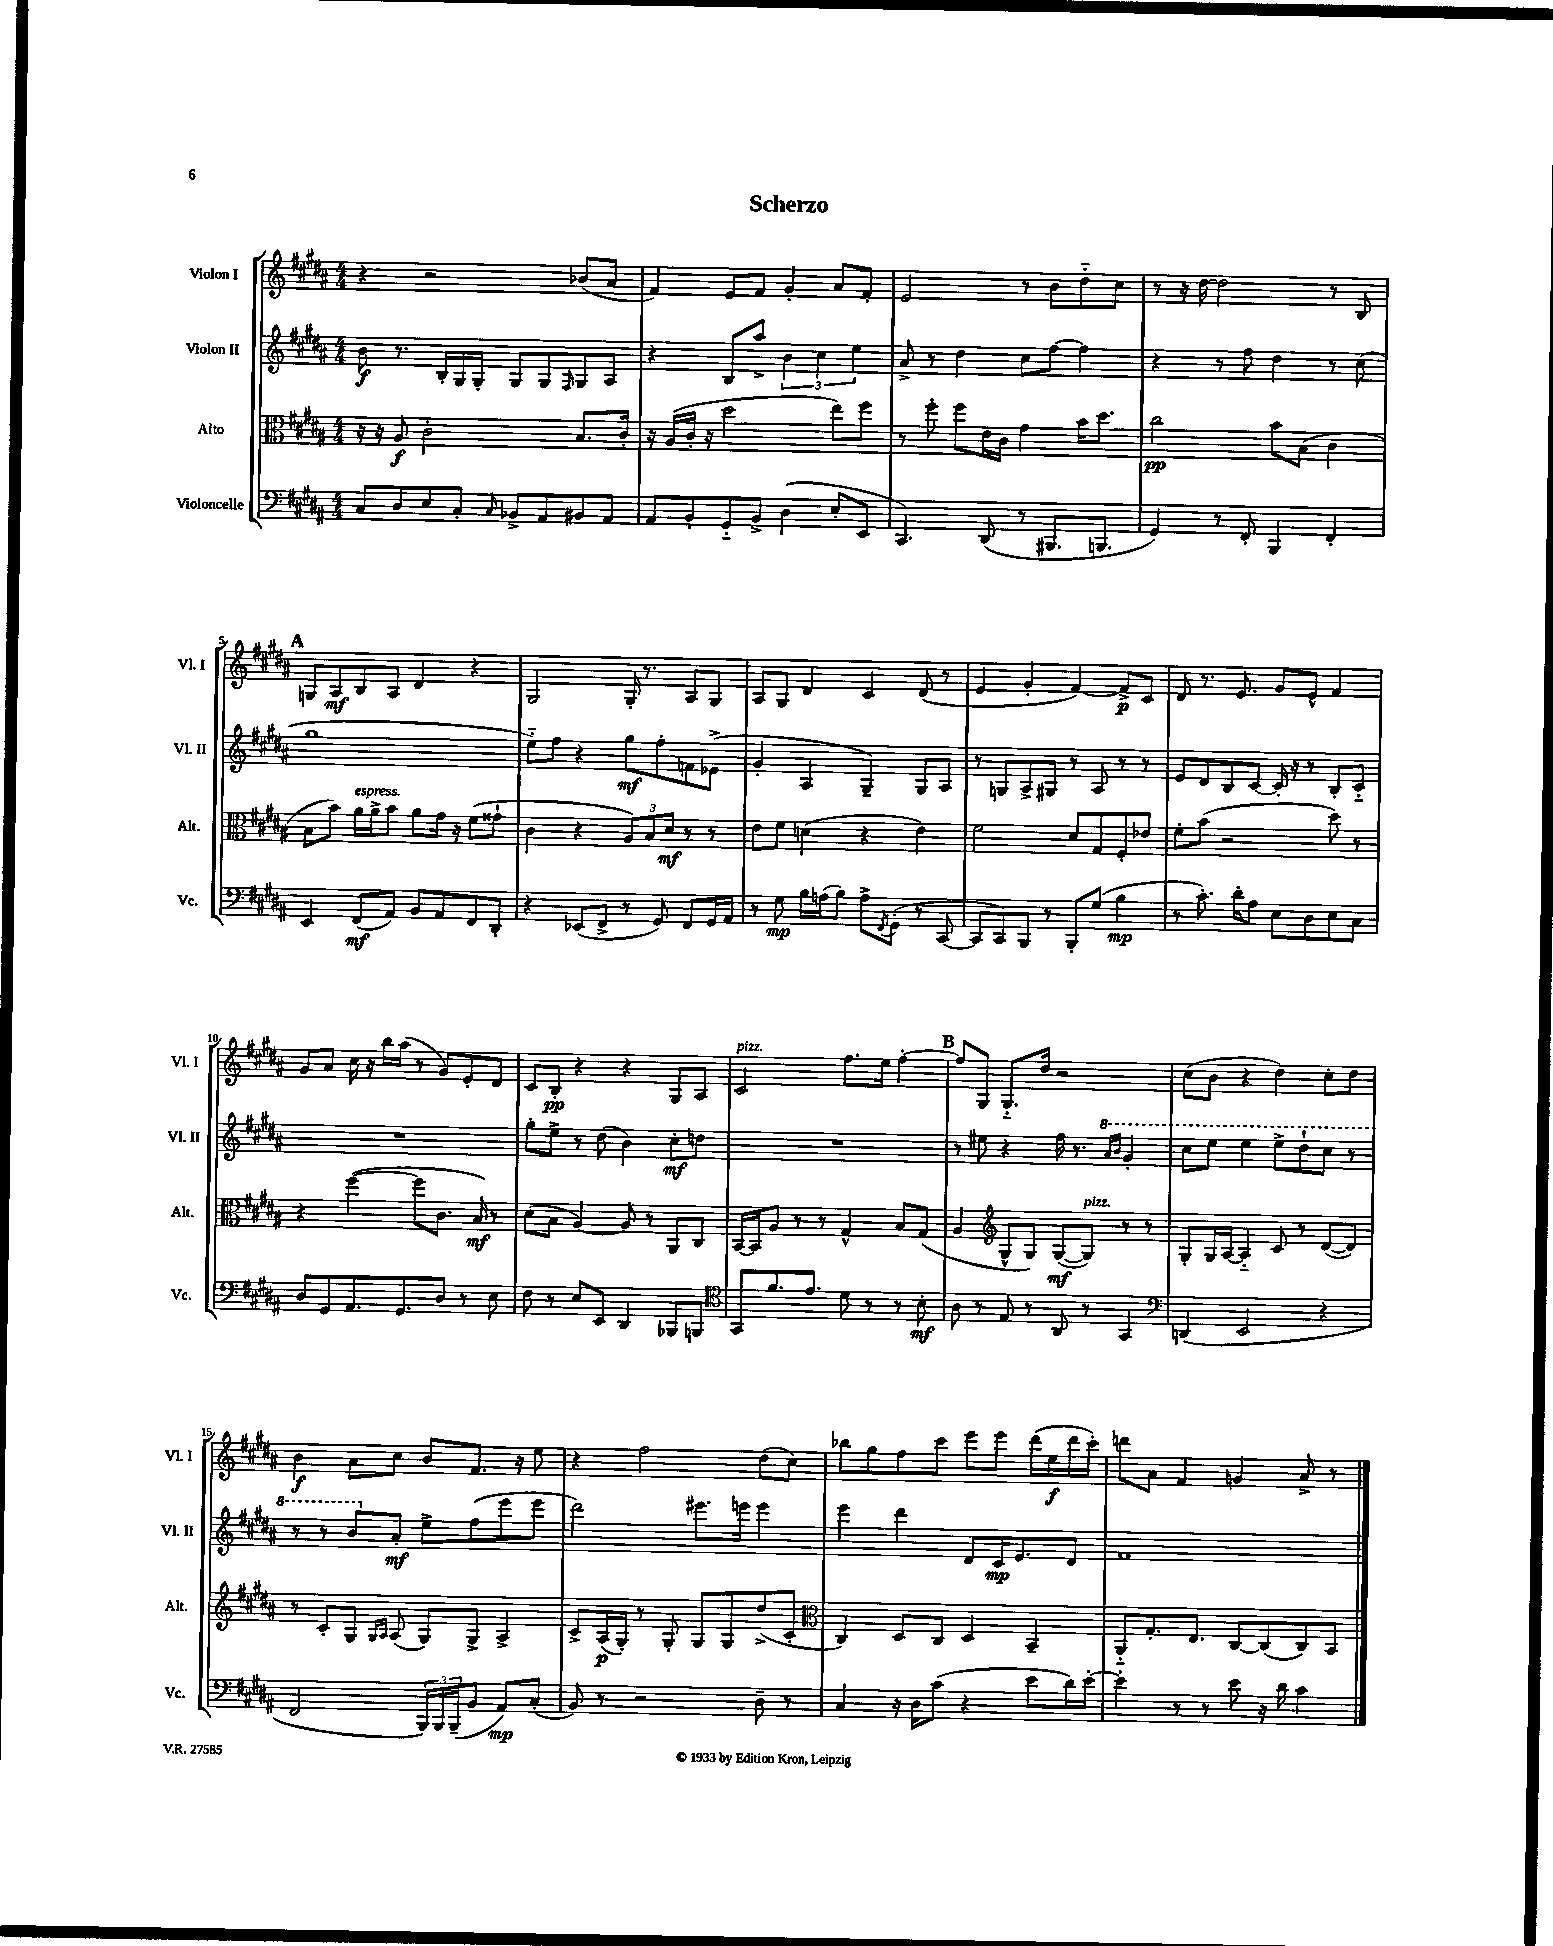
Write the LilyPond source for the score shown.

\header { title = "Scherzo" }
<<
\new StaffGroup <<
\new Staff = "s0" \with { instrumentName = "Violon I" shortInstrumentName = "Vl. I" } {
    \clef treble \key b \major \numericTimeSignature \time 4/4
    r4 r2 bes'8( ais'8 |
    fis'4) e'8 fis'8 gis'4-. ais'8 fis'8-. |
    e'2 r8 b'8 dis''8-_ cis''8 |
    r8 r16 dis''16~ dis''2 r8 b8 |
    \mark \markup { \bold "A" } g8 ais8\mf b8 ais8 dis'4 r4 |
    gis2 gis16-. r8. ais8 gis8 |
    ais8 gis8 dis'4 cis'4 dis'8( r8 |
    e'4 gis'4-. fis'4~) fis'8->\p cis'8 |
    dis'8 r8. e'8. gis'8 e'8-^ fis'4 |
    gis'8 ais'8 cis''16 r16 b''16 ais''16( r8 gis'8) e'8-. dis'8 |
    cis'8 b8-.\pp r4 r4 gis8 ais8 |
    cis'2^\markup { \italic "pizz." } fis''8. e''16 fis''4~-. |
    \mark \markup { \bold "B" } fis''8 gis8 gis8.-_ dis''16 r2 |
    cis''8( b'8 r4 dis''4) cis''8-. dis''8 |
    b'4\f ais'8 cis''8 b'8 fis'8. r16 e''8 |
    r4 fis''2 dis''8( cis''8) |
    bes''8 gis''8 fis''8 cis'''8 e'''8 e'''8 dis'''16( e''16\f dis'''16 cis'''16-.) |
    d'''8 ais'8 fis'4 g'4 ais'8-> r8 \bar "|." |
}
\new Staff = "s1" \with { instrumentName = "Violon II" shortInstrumentName = "Vl. II" } {
    \clef treble \key b \major \numericTimeSignature \time 4/4
    b'8\f r8. b16-. gis16 gis16-. gis8 gis8 \grace { fis16 } gis8 ais8 |
    r4 b8 ais''8-> \tuplet 3/2 { b'4 cis''4 e''4 } |
    ais'8-> r8 dis''4 cis''8 fis''8~ fis''4 |
    r4 r8 fis''8 dis''4 r8 cis''8( |
    \mark \markup { \bold "A" } gis''1 |
    e''8-_) fis''8 r4 gis''8\mf fis''8-. f'8 ees'8->( |
    gis'4-. ais4 gis4--) gis8 ais8 |
    r8 g8 ais8-> gis8 r8 ais8 r8 r8 |
    e'8 dis'8 b8 cis'8~ cis'16-. r16 r8 b8-. cis'8-_ |
    R1 |
    gis''8-. e''8-> r8 dis''8( b'4) cis''8-.\mf d''8 |
    R1 |
    \mark \markup { \bold "B" } r8 eis''8 r4 fis''16 r8. \ottava #1 \grace { ais''16 b''16 } gis''4-. |
    cis'''8 e'''8 e'''4 e'''8-> dis'''8-! cis'''8 r8 |
    r8 r8 b''8 \ottava #0 ais'8-.\mf e''8-> fis''8( e'''8 e'''8 |
    dis'''2) eis'''8. e'''16 e'''4 |
    e'''4 dis'''4 dis'8 cis'16\mp e'8. dis'8 |
    fis'1 \bar "|." |
}
\new Staff = "s2" \with { instrumentName = "Alto" shortInstrumentName = "Alt." } {
    \clef alto \key b \major \numericTimeSignature \time 4/4
    r16 r16 ais8\f cis'2-. b8. cis'16-. |
    r16 ais16( cis'16-. r16 dis''2 e''8) fis''8 |
    r8 fis''8-. fis''8 e'16 cis'16 gis'4 b'16 dis''8. |
    cis''2\pp b'8 b8( cis'4 |
    \mark \markup { \bold "A" } b8 b'8) ais'16^\markup { \italic "espress." } ais'16-> b'8 ais'8 gis'16 r16 fis'8( gisis'8-! |
    cis'4 r4 \tuplet 3/2 { ais8) b8 dis'8\mf } r8 r8 |
    e'8 fis'8 d'4( r4 e'4) |
    fis'2 dis'8 gis8 fis8-. ees'8 |
    fis'8-. b'8( r2 dis''8) r8 |
    r4 fis''4~( fis''8 cis'8. b16\mf) r8 |
    dis'8( b8 ais4~) ais8 r8 ais,8 cis8 |
    b,16~ b,16 ais8 r8 r8 gis4-^ b8 gis8( |
    \mark \markup { \bold "B" } ais4 \clef treble gis8-^ gis8) gis8~\mf( gis8^\markup { \italic "pizz." }) r8 r8 |
    gis8-. gis16 ais16~ ais4-_ cis'8 r8 dis'8~( dis'8) |
    r8 cis'8-. gis8 \grace { gis16 ais16 } ais8( gis8) gis8-> ais4-> |
    cis'8-> ais16\p( gis16-.) r8 gis8-. gis8 gis8 dis''8->( cis'8-. |
    \clef alto cis4) dis8 cis8 dis4 b,4-- |
    ais,8-_ gis8.-. e8. cis8~ cis8( cis8) b,8 \bar "|." |
}
\new Staff = "s3" \with { instrumentName = "Violoncelle" shortInstrumentName = "Vc." } {
    \clef bass \key b \major \numericTimeSignature \time 4/4
    cis8 dis8 e8 cis8-. \grace { cis16 } bes,8-> ais,8 bis,8 ais,8 |
    ais,8 b,8-. gis,8-_ b,8-> dis4( e8-. e,8 |
    cis,4.) dis,8( r8 bis,,8. b,,8. |
    gis,4) r8 fis,8-. b,,4 fis,4-. |
    \mark \markup { \bold "A" } e,4 fis,8\mf( ais,8) b,8 ais,8 fis,8 dis,8-. |
    r4 ees,8( fis,8-> r8 gis,8) fis,8 gis,16 ais,16 |
    r8 gis8\mp b16 a16( b8) a8-> \acciaccatura { fis,8 } gis,8-.( r8 cis,8~ |
    cis,8 cis,8) b,,8 r8 b,,8-. gis8( b4\mp |
    r8 cis'8.-.) dis'16-. ais8 e8 dis8 e8 cis8 |
    dis8 gis,8 ais,8. gis,8. dis8 r8 e8 |
    fis8 r8 e8 e,8 dis,4 bes,,8 b,,8 |
    \clef tenor gis,8 fis'8. e'8. dis'8 r8 r8 b8-.\mf |
    \mark \markup { \bold "B" } ais8 r8 e8 r8 ais,8 r8 gis,4 |
    \clef bass d,4( e,2 r4 |
    fis,2 \tuplet 3/2 { b,,16) b,,16 b,,16--( } b,8 ais,8\mp) cis8-.( |
    b,8) r8 r2 dis8-- r8 |
    cis4 r16 dis16 cis'8( r4 e'8 dis'16) e'16~-. |
    e'4-. r8 r8 e'8 r16 dis'16 cis'4 \bar "|." |
}
>>
>>
